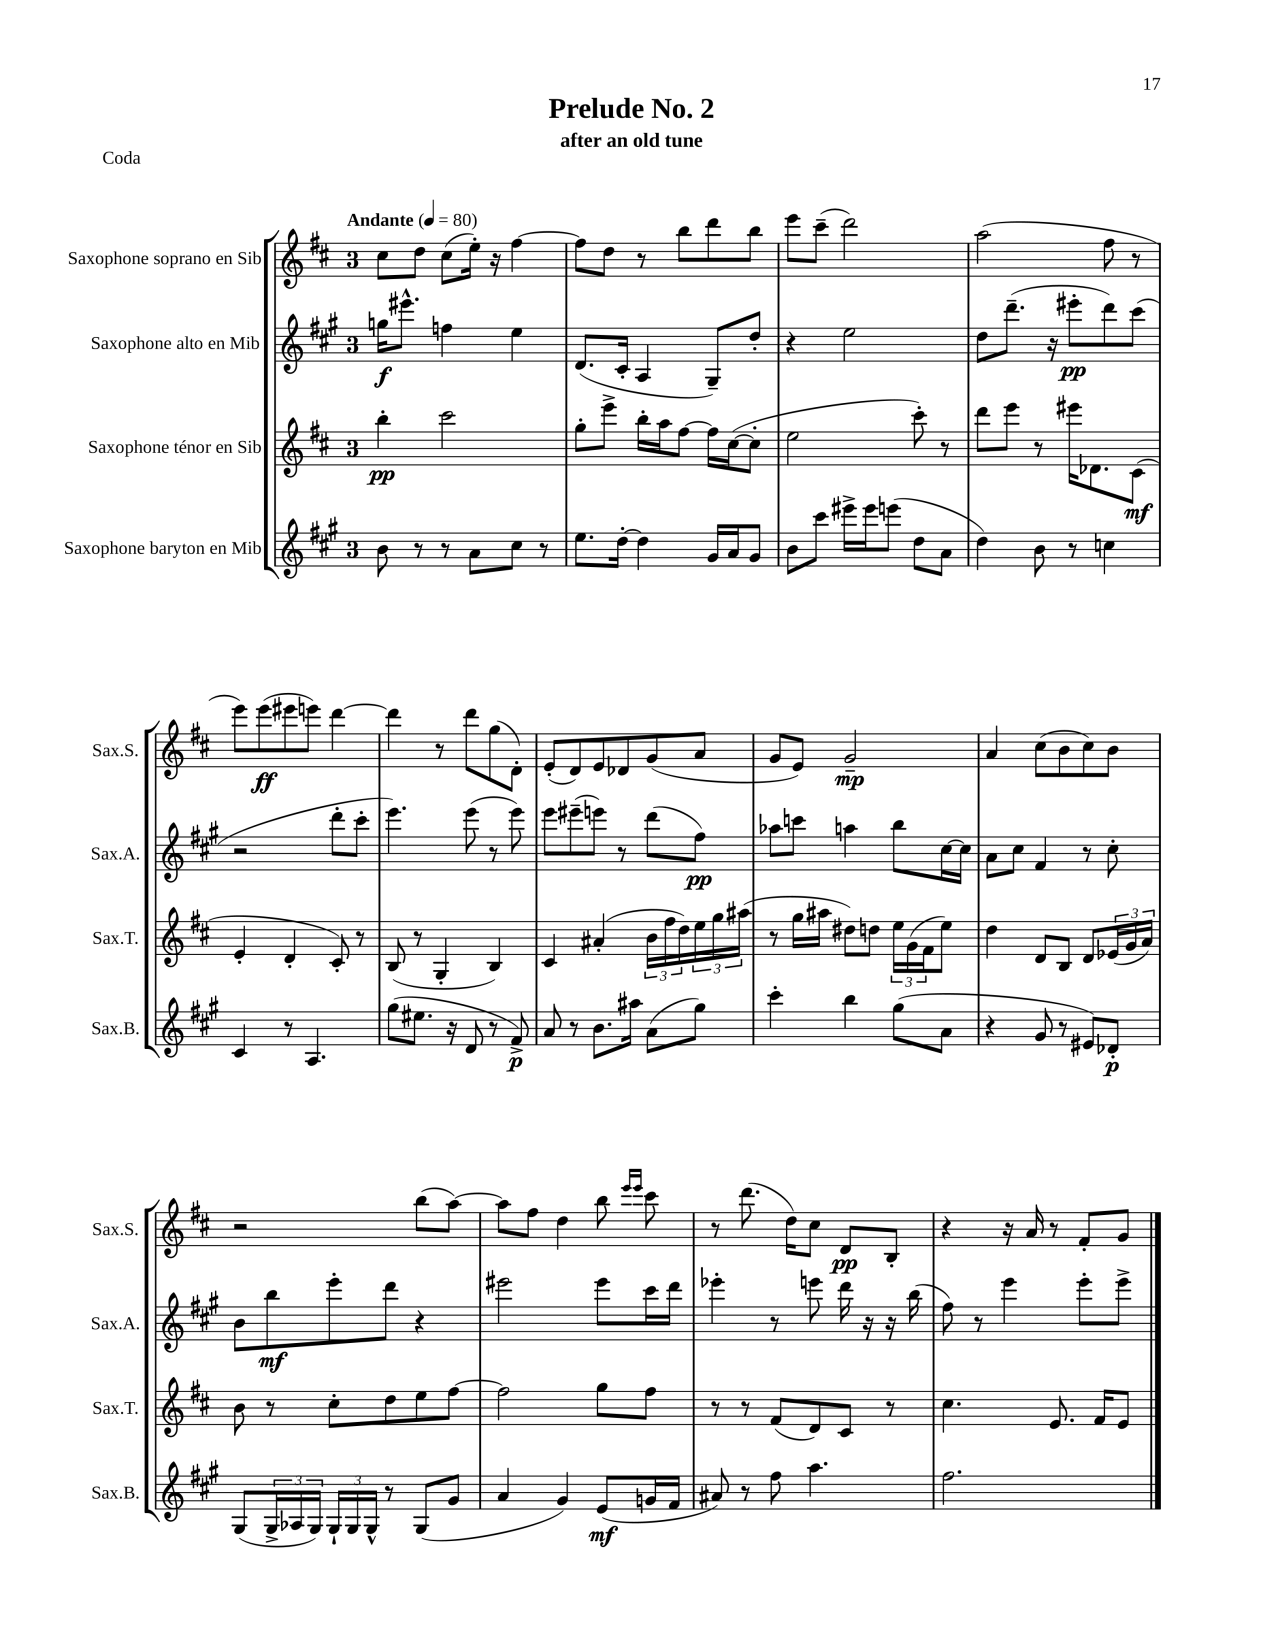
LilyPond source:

\header { title = "Prelude No. 2" subtitle = "after an old tune" piece = "Coda" }
<<
\new StaffGroup <<
\new Staff = "s0" \with { instrumentName = "Saxophone soprano en Sib" shortInstrumentName = "Sax.S." } {
    \clef treble \key d \major \once \override Staff.TimeSignature.style = #'single-digit \time 3/4 \tempo "Andante" 4 = 80
    cis''8 d''8 cis''8( e''16-.) r16 fis''4~ |
    fis''8 d''8 r8 b''8 d'''8 b''8 |
    e'''8 cis'''8--( d'''2) |
    a''2( fis''8 r8 |
    e'''8) e'''8\ff( eis'''8 e'''8) d'''4~ |
    d'''4 r8 d'''8 g''8( d'8-.) |
    e'8-.( d'8) e'8 des'8 g'8( a'8 |
    g'8 e'8) g'2--\mp |
    a'4 cis''8( b'8 cis''8) b'8 |
    r2 b''8( a''8~) |
    a''8 fis''8 d''4 b''8 \grace { e'''16 e'''16 } cis'''8 |
    r8 d'''8.( d''16) cis''8 d'8\pp b8-. |
    r4 r16 a'16 r8 fis'8-. g'8 \bar "|." |
}
\new Staff = "s1" \with { instrumentName = "Saxophone alto en Mib" shortInstrumentName = "Sax.A." } {
    \clef treble \key a \major \once \override Staff.TimeSignature.style = #'single-digit \time 3/4
    g''16\f eis'''8.-^ f''4 e''4 |
    d'8.( cis'16-. a4 gis8--) d''8-. |
    r4 e''2 |
    d''8 d'''8.--( r16 eis'''8-.\pp d'''8) cis'''8( |
    r2 d'''8-. cis'''8-. |
    e'''4.) e'''8( r8 e'''8) |
    e'''8 eis'''8--( e'''8) r8 d'''8( fis''8\pp) |
    aes''8 c'''8 a''4 b''8 cis''16~ cis''16 |
    a'8 cis''8 fis'4 r8 cis''8-. |
    b'8 b''8\mf e'''8-. d'''8 r4 |
    eis'''2 eis'''8 cis'''16 d'''16 |
    ees'''4-. r8 e'''8 d'''16 r16 r16 b''16( |
    fis''8) r8 e'''4 e'''8-. e'''8-> \bar "|." |
}
\new Staff = "s2" \with { instrumentName = "Saxophone ténor en Sib" shortInstrumentName = "Sax.T." } {
    \clef treble \key d \major \once \override Staff.TimeSignature.style = #'single-digit \time 3/4
    b''4-.\pp cis'''2 |
    g''8-. e'''8-> b''16-. a''16 fis''8~ fis''16 cis''16~( cis''8-. |
    e''2 cis'''8-.) r8 |
    d'''8 e'''8 r8 eis'''16 des'8. cis'8\mf( |
    e'4-. d'4-. cis'8-.) r8 |
    b8( r8 g4-. b4) |
    cis'4 ais'4-.( \tuplet 3/2 { b'16 fis''16 d''16) } \tuplet 3/2 { e''16 g''16 ais''16( } |
    r8 g''16 ais''16 dis''8) d''8 \tuplet 3/2 { e''16 g'16( fis'16 } e''8) |
    d''4 d'8 b8 d'8 \tuplet 3/2 { ees'16( g'16 a'16) } |
    b'8 r8 cis''8-. d''8 e''8 fis''8~ |
    fis''2 g''8 fis''8 |
    r8 r8 fis'8( d'8) cis'8 r8 |
    cis''4. e'8. fis'16 e'8 \bar "|." |
}
\new Staff = "s3" \with { instrumentName = "Saxophone baryton en Mib" shortInstrumentName = "Sax.B." } {
    \clef treble \key a \major \once \override Staff.TimeSignature.style = #'single-digit \time 3/4
    b'8 r8 r8 a'8 cis''8 r8 |
    e''8. d''16~-. d''4 gis'16 a'16 gis'8 |
    b'8 cis'''8 eis'''16-> eis'''16 e'''8( d''8 a'8 |
    d''4) b'8 r8 c''4 |
    cis'4 r8 a4. |
    gis''8( eis''8. r16 d'8 r8 fis'8->\p) |
    a'8 r8 b'8. ais''16 a'8( gis''8) |
    cis'''4-. b''4 gis''8( a'8 |
    r4 gis'8 r8 eis'8) des'8-.\p |
    gis8( \tuplet 3/2 { gis16-> aes16 gis16) } \tuplet 3/2 { gis16-! gis16 gis16-^ } r8 gis8( gis'8 |
    a'4 gis'4) e'8\mf( g'16 fis'16 |
    ais'8) r8 fis''8 a''4. |
    fis''2. \bar "|." |
}
>>
>>
\layout { \context { \Score \remove "Bar_number_engraver" } }
